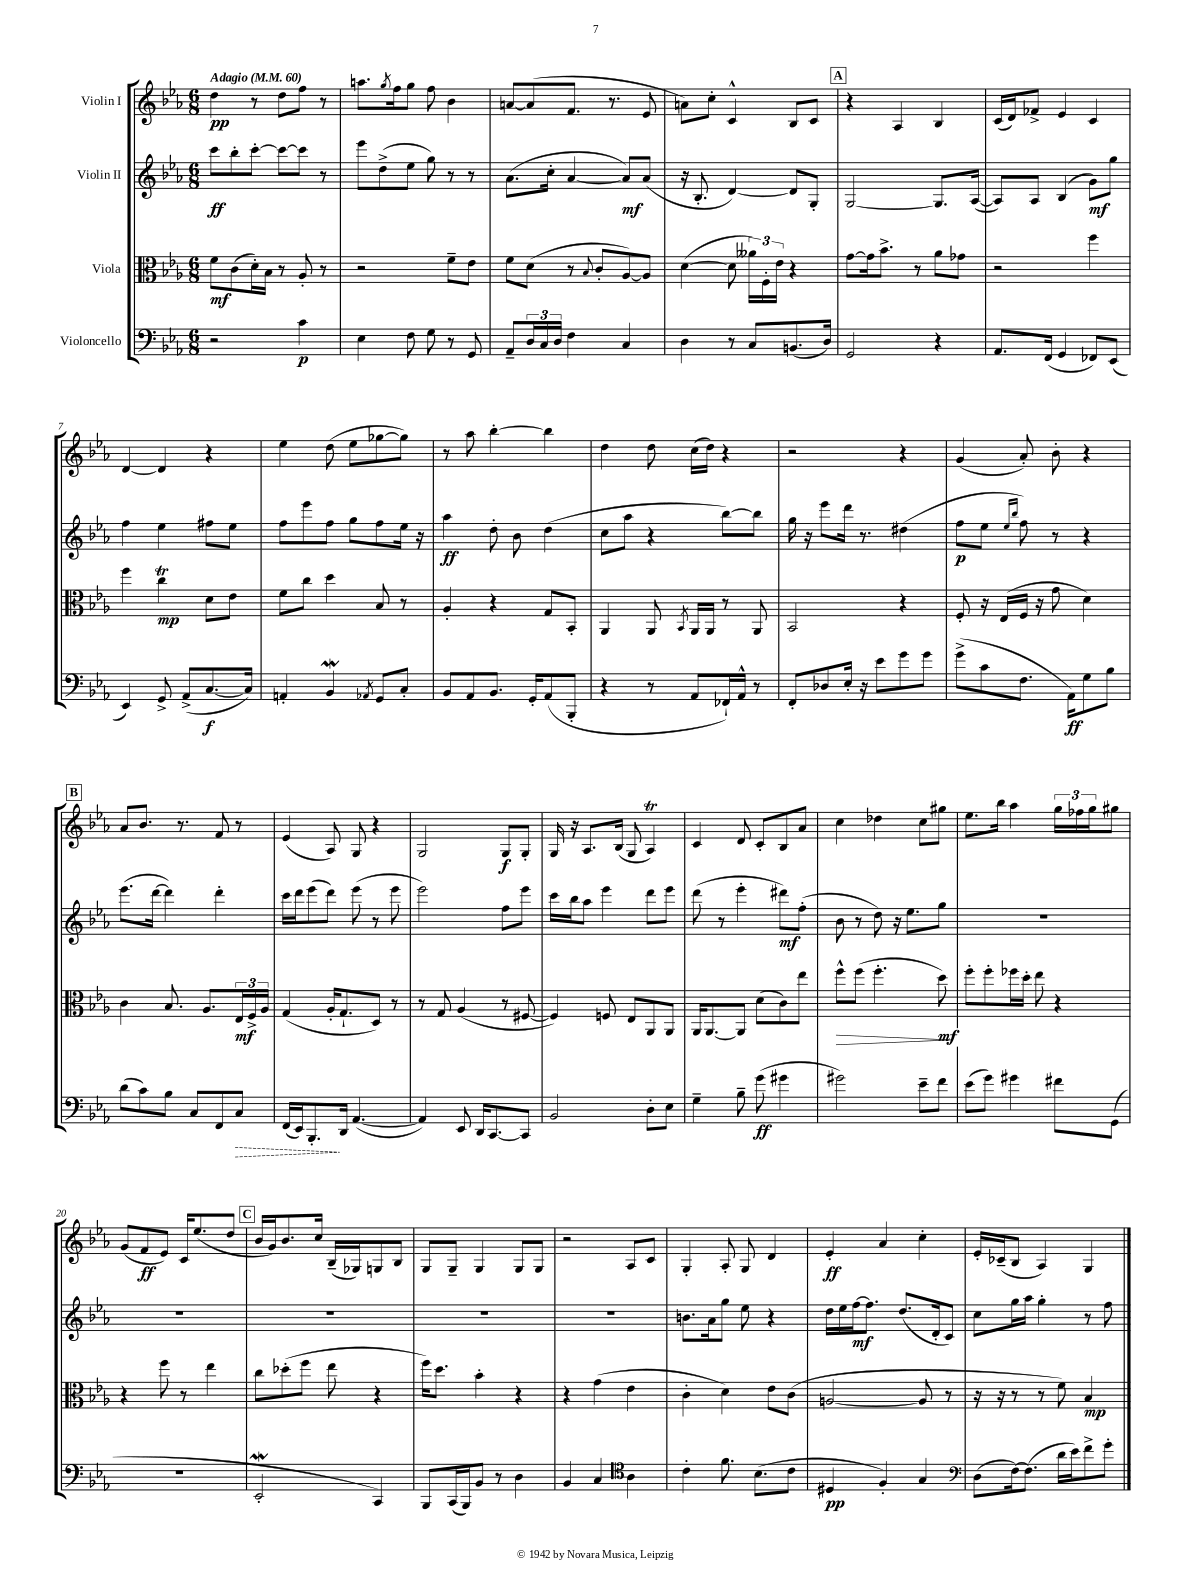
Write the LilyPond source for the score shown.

<<
\new StaffGroup <<
\new Staff = "s0" \with { instrumentName = "Violin I" } {
    \clef treble \key ees \major \numericTimeSignature \time 6/8 \tempo "Adagio" 4 = 60
    d''4\pp r8 d''8 f''8 r8 |
    a''8. \acciaccatura { g''8 } f''16 g''8 f''8 bes'4 |
    a'8~ a'8( f'8. r8. ees'8 |
    a'8) c''8-. c'4-^ bes8 c'8 |
    \mark \markup { \box "A" } r4 aes4 bes4 |
    c'16( d'16) fes'8-> ees'4 c'4 |
    d'4~ d'4 r4 |
    ees''4 d''8( ees''8 ges''8~ ges''8) |
    r8 aes''8 bes''4~-. bes''4 |
    d''4 d''8 c''16( d''16) r4 |
    r2 r4 |
    g'4( aes'8-.) bes'8-. r4 |
    \mark \markup { \box "B" } aes'8 bes'8. r8. f'8 r8 |
    ees'4( aes8) g8 r4 |
    g2 g8\f g8-. |
    g16 r16 aes8. bes16( g8 aes4\trill) |
    c'4 d'8 c'8-. bes8 aes'8 |
    c''4 des''4 c''8 gis''8 |
    ees''8. bes''16 aes''4 \tuplet 3/2 { g''16 fes''16 g''16 } gis''8 |
    g'8( f'8\ff ees'8) c'16 ees''8.( d''8 |
    \mark \markup { \box "C" } bes'16 g'16) bes'8. c''16 bes16--( ges16) g8 bes8 |
    g8 g8-- g4 g8 g8 |
    r2 aes8 c'8 |
    g4-. aes8-. g8 d'4 |
    ees'4-.\ff aes'4 c''4-. |
    ees'16-. ces'16--( bes8 aes4) g4 \bar "|." |
}
\new Staff = "s1" \with { instrumentName = "Violin II" } {
    \clef treble \key ees \major \numericTimeSignature \time 6/8
    c'''8\ff bes''8-. c'''8~-. c'''8~ c'''8 r8 |
    ees'''8 d''8->( ees''8 g''8) r8 r8 |
    aes'8.( c''16-. aes'4~ aes'8\mf) aes'8( |
    r16 bes8.-. d'4~) d'8 g8-. |
    \mark \markup { \box "A" } g2~ g8. aes16~( |
    aes8) aes8 bes4( g'8\mf) g''8 |
    f''4 ees''4 fis''8 ees''8 |
    f''8 ees'''8 f''8 g''8 f''8 ees''16 r16 |
    aes''4\ff d''8-. bes'8 d''4( |
    c''8 aes''8 r4 bes''8~) bes''8 |
    g''16 r16 ees'''8 d'''16 r8. dis''4( |
    f''8\p ees''8 \grace { ees''16 bes''16 } f''8) r8 r4 |
    \mark \markup { \box "B" } ees'''8.( d'''16~ d'''4) d'''4-. |
    c'''16 d'''16 ees'''8( d'''8) ees'''8( r8 ees'''8 |
    ees'''2) f''8 ees'''8 |
    c'''16 bes''16 aes''8 ees'''4 d'''8 ees'''8 |
    d'''8( r8 ees'''4-. dis'''8\mf) f''8-.( |
    bes'8 r8 d''8) r16 ees''8. g''8 |
    R2. |
    R2. |
    \mark \markup { \box "C" } R2. |
    R2. |
    R2. |
    b'8. aes'16 g''8 ees''8 r4 |
    d''16 ees''16 f''16~\mf f''8. d''8.( d'16-. c'8) |
    c''8 g''16 aes''16 g''4-. r8 f''8 \bar "|." |
}
\new Staff = "s2" \with { instrumentName = "Viola" } {
    \clef alto \key ees \major \numericTimeSignature \time 6/8
    f'8\mf c'8( d'16-.) bes16 r8 aes8-. r8 |
    r2 f'8-- ees'8 |
    f'8 d'8( r8 \appoggiatura { bes8 } c'8-. aes8~) aes8 |
    d'4~( d'8 \tuplet 3/2 { aeses'16) f16-. ees'16 } r4 |
    \mark \markup { \box "A" } g'8~ g'16 bes'8.-> r8 aes'8 ges'8 |
    r2 f''4 |
    f''4 c''4\trill\mp d'8 ees'8 |
    f'8 c''8 d''4 bes8 r8 |
    aes4-. r4 g8 bes,8-. |
    aes,4 aes,8 \acciaccatura { bes,8 } aes,16 aes,16 r8 aes,8 |
    bes,2 r4 |
    f8-. r16 ees16( f16 r16 g'8 d'4) |
    \mark \markup { \box "B" } c'4 bes8. aes8. \tuplet 3/2 { ees16\mf f16-> aes16 } |
    g4( aes16-. g8.-! d8) r8 |
    r8 g8 aes4( r8 fis8~ |
    fis4) f8 ees8 aes,8 aes,8 |
    aes,16 aes,8.~ aes,8 d'8( c'8) ees''8 |
    f''8-^\> f''8( f''4.-. d''8\mf\!) |
    f''8-. f''8-. fes''16 d''16-. ees''8 r4 |
    r4 f''8 r8 ees''4 |
    \mark \markup { \box "C" } c''8 des''8-.( f''8 ees''8 r4 |
    f''16) d''8. bes'4-. r4 |
    r4 g'4( ees'4 |
    c'4-. d'4) ees'8 c'8( |
    a2~ a8 r8 |
    r16 r16 r8 r8 f'8) bes4\mp \bar "|." |
}
\new Staff = "s3" \with { instrumentName = "Violoncello" } {
    \clef bass \key ees \major \numericTimeSignature \time 6/8
    r2 c'4\p |
    ees4 f8 g8 r8 g,8 |
    aes,8-- \tuplet 3/2 { d16 c16 d16 } f4 c4 |
    d4 r8 c8 b,8.( d16) |
    \mark \markup { \box "A" } g,2 r4 |
    aes,8. f,16( g,4 fes,8) ees,8( |
    ees,4) g,8-> aes,8->( c8.~\f c16) |
    a,4-. bes,4\mordent \acciaccatura { aes,8 } g,8 c8-. |
    bes,8 aes,8 bes,8. g,16-. aes,8( bes,,8-. |
    r4 r8 aes,8 fes,16-!) aes,16-^ r8 |
    f,8-. des8 ees16-. r16 ees'8 g'8 g'8 |
    g'8->( c'8 f8. aes,16\ff) g8 bes8 |
    \mark \markup { \box "B" } d'8( c'8) bes8 c8 f,8 \once \override Hairpin.style = #'dashed-line c8\> |
    f,16( ees,16) bes,,8.-.\! d,16 aes,4.~( |
    aes,4) ees,8 d,16 c,8.~ c,8 |
    bes,2 d8-. ees8 |
    g4-- bes8-- g'8\ff( gis'4 |
    gis'2) ees'8-- f'8 |
    ees'8( g'8) gis'4 fis'8 g,8( |
    r2. |
    \mark \markup { \box "C" } ees,2-.\mordent c,4) |
    bes,,8 c,16( bes,,16) bes,8 r8 d4 |
    bes,4 c4 \clef tenor aes4 |
    c'4-. f'8. bes8.( c'8 |
    dis4\pp f4-.) g4 |
    \clef bass d8( f16~) f8.( d'16 ees'16) f'8-> g'8-. \bar "|." |
}
>>
>>
